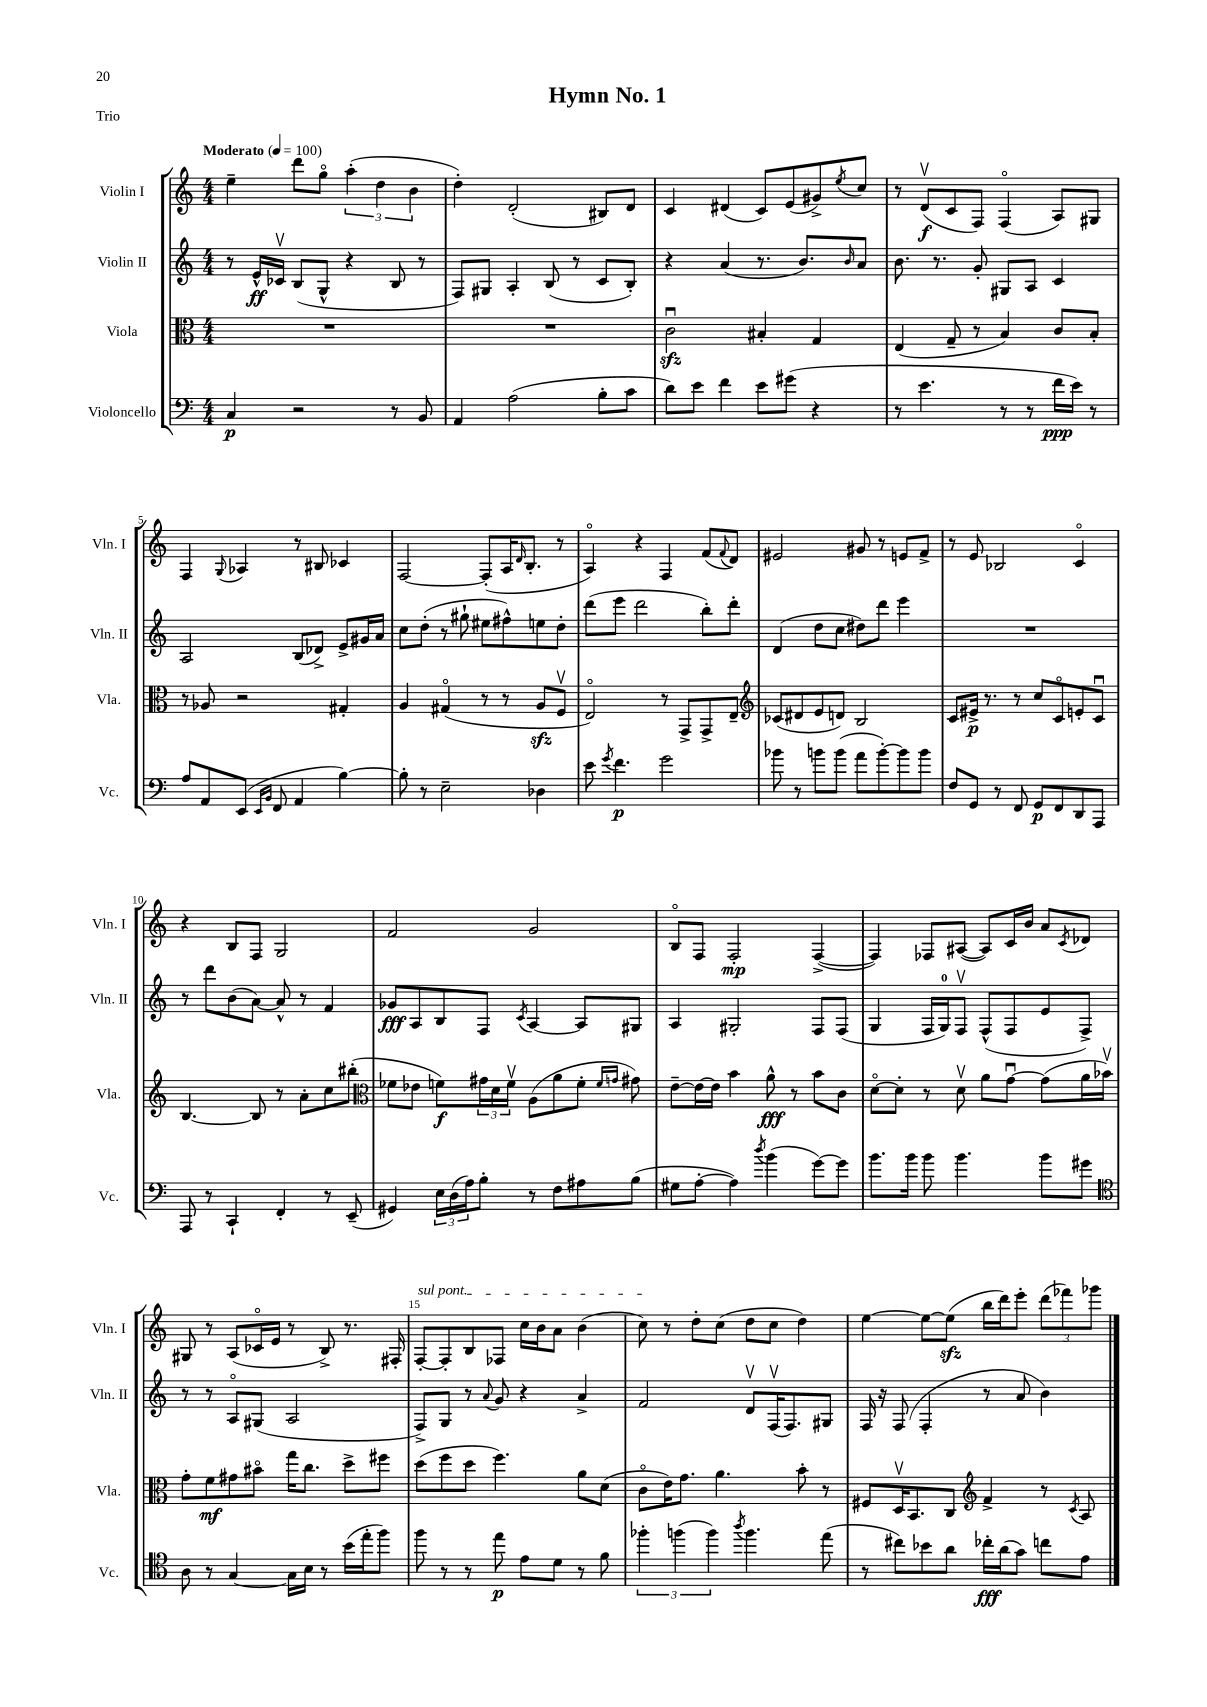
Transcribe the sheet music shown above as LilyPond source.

\header { title = "Hymn No. 1" piece = "Trio" }
<<
\new StaffGroup <<
\new Staff = "s0" \with { instrumentName = "Violin I" shortInstrumentName = "Vln. I" } {
    \clef treble \key c \major \numericTimeSignature \time 4/4 \tempo "Moderato" 4 = 100
    e''4-- d'''8 g''8\flageolet \tuplet 3/2 { a''4-.( d''4 b'4 } |
    d''4-.) d'2-.( bis8) d'8 |
    c'4 dis'4( c'8) e'8( gis'8->) \acciaccatura { e''8 } c''8 |
    r8 d'8\upbow\f( c'8 f8) f4\flageolet( a8) gis8 |
    f4 \appoggiatura { g8 } aes4 r8 bis8 ces'4 |
    f2~ f8-.( a16 \grace { d'16 } b8.-. r8 |
    a4\flageolet) r4 f4 f'8( \appoggiatura { f'8 } d'8) |
    eis'2 gis'8 r8 e'8 f'8-> |
    r8 e'8 bes2 c'4\flageolet |
    r4 b8 f8 g2 |
    f'2 g'2 |
    b8\flageolet f8 f2-.\mp f4~->( |
    f4) fes8 ais8~( ais8) c'16 b'16 a'8 \acciaccatura { c'8 } des'8 |
    gis8 r8 a8( ces'16\flageolet e'16 r8 b8->) r8. fis16-. |
    \once \override TextSpanner.bound-details.left.text = \markup { \italic "sul pont." } f8~-.\startTextSpan f8-. b8 fes8 c''16 b'16 a'8 b'4( |
    c''8\stopTextSpan) r8 d''8-. c''8( d''8 c''8 d''4) |
    e''4~ e''8~ e''8\sfz( b''16 d'''16) e'''8-. \tuplet 3/2 { d'''8( fes'''8) ges'''8 } \bar "|." |
}
\new Staff = "s1" \with { instrumentName = "Violin II" shortInstrumentName = "Vln. II" } {
    \clef treble \key c \major \numericTimeSignature \time 4/4
    r8 e'16-^\ff ces'16\upbow b8( g8-^ r4 b8 r8 |
    f8) gis8 a4-. b8( r8 c'8 b8-.) |
    r4 a'4( r8. b'8.) \grace { b'16 } a'8 |
    b'8. r8. g'8-. gis8 a8 c'4 |
    a2 b8( des'8->) e'8-> gis'16 a'16 |
    c''8 d''8-.( r8 gis''8-! eis''8 fis''8-^) e''8 d''8-. |
    d'''8( e'''8 d'''2 b''8-.) d'''8-. |
    d'4( d''8 c''8 dis''8) d'''8 e'''4 |
    R1 |
    r8 d'''8 b'8( a'8~) a'8-^ r8 f'4 |
    ges'8\fff a8 b8 f8 \acciaccatura { c'8 } a4~ a8 gis8 |
    a4 gis2-. f8 f8( |
    g4 f16 g16-0) f8\upbow f8-^( f8 e'8 f8->) |
    r8 r8 a8\flageolet gis8( a2 |
    f8->) g8 r8 \appoggiatura { a'8 } g'8 r4 a'4-> |
    f'2 d'8\upbow f16\upbow( f8.) gis8 |
    f16 r16 f8( f4-. r8 a'8 b'4) \bar "|." |
}
\new Staff = "s2" \with { instrumentName = "Viola" shortInstrumentName = "Vla." } {
    \clef alto \key c \major \numericTimeSignature \time 4/4
    R1 |
    R1 |
    c'2\downbow\sfz bis4-. g4 |
    e4( g8-- r8 b4) c'8 b8-. |
    r8 aes8 r2 gis4-. |
    a4 gis4\flageolet( r8 r8 a8\sfz f8\upbow |
    e2\flageolet) r8 g,8-> g,8-> e8-- |
    \clef treble ces'8( dis'8 e'8 d'8) b2 |
    c'8 eis'16->\p r8. r8 c''8 c'8\flageolet e'8-. c'8\downbow |
    b4.~ b8 r8 a'8-. c''8 bis''8-.( |
    \clef alto fes'8 ees'8 f'8\f) \tuplet 3/2 { gis'16 d'16 f'16\upbow } a8( a'8 f'8-. \grace { f'16 g'16 } gis'8) |
    e'8~-- e'16~ e'16 b'4 a'8-^\fff r8 b'8 c'8 |
    d'8~\flageolet d'8-. r8 d'8\upbow a'8 g'8~\downbow g'8( a'16 bes'16\upbow) |
    g'8-. f'8\mf gis'8 bis'8\flageolet g''16 c''8. d''8-> fis''8 |
    d''8( f''8 d''8 f''4.) a'8 d'8( |
    c'8\flageolet e'16) g'8. a'4. b'8-. r8 |
    fis8 d16\upbow b,8. c8 \clef treble f'4-> r8 \acciaccatura { c'8 } a8 \bar "|." |
}
\new Staff = "s3" \with { instrumentName = "Violoncello" shortInstrumentName = "Vc." } {
    \clef bass \key c \major \numericTimeSignature \time 4/4
    c4\p r2 r8 b,8 |
    a,4 a2( b8-. c'8 |
    d'8) e'8 f'4 e'8 gis'8( r4 |
    r8 e'4. r8 r8 f'16\ppp e'16) r8 |
    a8 a,8 e,8( \grace { e,16 b,16 } f,8 a,4 b4~) |
    b8-. r8 e2-- des4 |
    e'8 \acciaccatura { g'8 } f'4.\p g'2 |
    bes'8 r8 b'8 b'8( a'8 b'8~-.) b'8 b'8 |
    f8 g,8 r8 f,8 g,8\p f,8 d,8 a,,8 |
    a,,8 r8 c,4-! f,4-. r8 e,8--( |
    gis,4) \tuplet 3/2 { e16 d16( a16) } b8-. r8 f8 ais8 b8( |
    gis8 a8~-. a4) \acciaccatura { d''8 } b'4( g'8~) g'8 |
    b'8. b'16 b'8 b'4. b'8 gis'8 |
    \clef tenor a8 r8 g4~ g16 b16 r8 b'16( e''16-. f''8) |
    f''8 r8 r8 e''8\p e'8 d'8 r8 f'8 |
    \tuplet 3/2 { fes''4-. f''4( f''4) } \acciaccatura { a''8 } f''4. e''8( |
    r8 cis''8) bes'8 a'8 ces''16-.\fff a'16( g'8) c''8 e'8 \bar "|." |
}
>>
>>
\layout { \context { \Score \override BarNumber.break-visibility = ##(#f #t #t) barNumberVisibility = #(every-nth-bar-number-visible 5) } }
